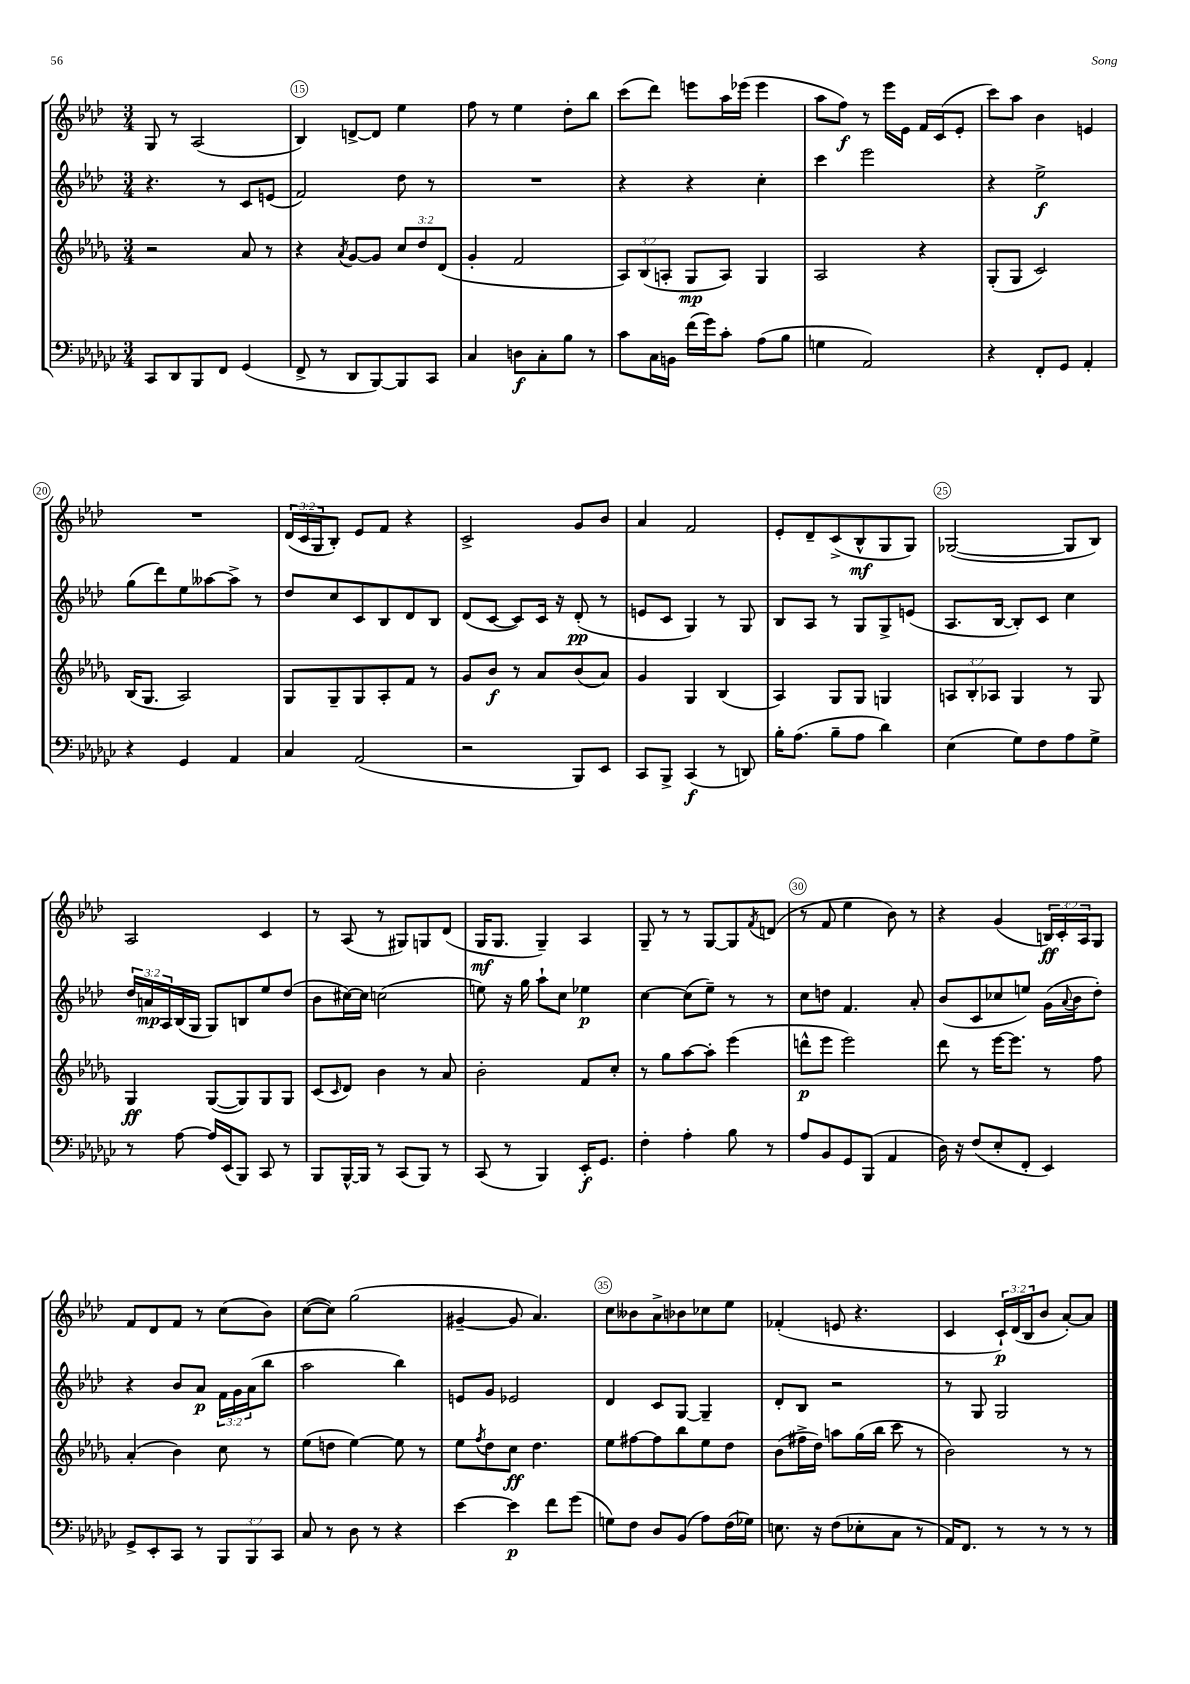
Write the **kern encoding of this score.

**kern	**kern	**kern	**kern
*staff4	*staff3	*staff2	*staff1
*clefF4	*clefG2	*clefG2	*clefG2
*k[b-e-a-d-g-c-]	*k[b-e-a-d-g-]	*k[b-e-a-d-]	*k[b-e-a-d-]
*M3/4	*M3/4	*M3/4	*M3/4
8CC-	2r	4.r	8G
8DD-	.	.	8r
8BBB-	.	.	(2A-
8FF	.	8r	.
(4GG-	8a-	8c	.
.	8r	(8e	.
=	=	=	=
8FF^	4r	2f)	4B-)
8r	.	.	.
.	8qa-	.	.
8DD-	[8g-	.	[8d^
[8BBB-)	8g-]	.	8d]
8BBB-]	12cc	8dd-	4ee-
.	12dd-	.	.
8CC-	.	8r	.
.	(12d-	.	.
=	=	=	=
4C-	4g-'	2.r	8ff
.	.	.	8r
8D	2f	.	4ee-
8C-'	.	.	.
8B-	.	.	8dd-'
8r	.	.	8bb-
=	=	=	=
8c-	12A-)	4r	(8ccc
.	(12B-	.	.
16C-	.	.	8ddd-)
.	12A'	.	.
16BB	.	.	.
(16f	8G-	4r	8eee
16g-)	.	.	.
8c-'	8A)	.	16aa-
.	.	.	(16eee-
(8A-	4G-	4cc'	4eee-
8B-	.	.	.
=	=	=	=
4G	2A-	4ccc	8aa-
.	.	.	8ff)
2AA-)	.	2eee-	8r
.	.	.	16eee-
.	.	.	16e-
.	4r	.	16f
.	.	.	(16c
.	.	.	8e-'
=	=	=	=
4r	(8G-'	4r	8ccc)
.	8G-	.	8aa-
8FF'	2c)	2ee-^	4b-
8GG-	.	.	.
4AA-'	.	.	4e
=	=	=	=
4r	(16B-	(8gg	2.r
.	8.G-	.	.
.	.	8ddd-)	.
4GG-	2A-)	8ee-	.
.	.	[8aa--	.
4AA-	.	8aa--^]	.
.	.	8r	.
=	=	=	=
4C-	8G-	8dd-	(24d-
.	.	.	24c
.	.	.	24G
.	8G-~	8cc	8B-')
(2AA-	8G-	8c	8e-
.	8A-'	8B-	8f
.	8f	8d-	4r
.	8r	8B-	.
=	=	=	=
2r	8g-	(8d-	2c^
.	8b-	[8c	.
.	8r	8c])	.
.	8a-	16c	.
.	.	16r	.
8BBB-)	(8b-	(8d-'	8g
8EE-	8a-)	8r	8b-
=	=	=	=
8CC-	4g-	8e	4a-
8BBB-^	.	8c	.
(4CC-	4G-	4G)	2f
8r	(4B-	8r	.
8DD)	.	8G	.
=	=	=	=
16B-'	4A-)	8B-	8e-'
(8.A-	.	.	.
.	.	8A-	8d-~
8B-~	8G-	8r	(8c^
8A-	8G-	8G	8B-^^
4d-)	4G	8G^	8G
.	.	(8e	8G)
=	=	=	=
(4E-	12A	8.A-	([2G-
.	12B-'	.	.
.	12A-	.	.
.	.	[16B-	.
8G-)	4G-	8B-'])	.
8F	.	8c	.
8A-	8r	4cc	8G-]
8G-^	8G-	.	8B-)
=	=	=	=
8r	4G-	24dd-	2A-
.	.	24a	.
.	.	24A-	.
[8A-	.	(16B-	.
.	.	16G	.
16A-]	([8G-	8G)	.
(16EE-	.	.	.
8BBB-)	8G-])	8B	.
8CC-	8G-	8ee-	4c
8r	8G-	(8dd-	.
=	=	=	=
8BBB-	(8c	8b-	8r
.	16qqc	.	.
[16BBB-^^	8d-)	[16cc#)	(8A-
16BBB-]	.	16cc#]	.
8r	4b-	(2cc	8r
(8CC-	.	.	8G#)
8BBB-)	8r	.	8G
8r	8a-	.	(8d-
=	=	=	=
(8CC-	2b-'	8ee)	16G
.	.	.	8.G
8r	.	16r	.
.	.	16gg	.
4BBB-)	.	8aa-`	4G~)
.	.	8cc	.
16EE-'	8f	4ee-	4A-
8.GG-	.	.	.
.	8cc'	.	.
=	=	=	=
4F'	8r	[4cc	8G~
.	8gg-	.	8r
4A-'	[8aa-	(8cc]	8r
.	8aa-']	8ee-~)	[8G
8B-	(4eee-	8r	8G]
.	.	.	8qf
8r	.	8r	(8d
=	=	=	=
8A-	8ddd^^	8cc	8r
8BB-	8eee-	8dd	8f
8GG-	2eee-)	4.f	4ee-
(8BBB-	.	.	.
4AA-	.	.	8b-)
.	.	8a-'	8r
=	=	=	=
16D-)	8ddd-	(8b-	4r
16r	.	.	.
(8F	8r	8c	.
8E-'	[16eee-	8cc-	(4g
.	8.eee-]	.	.
8FF'	.	8ee)	.
4EE-)	8r	(16g	24B)
.	.	.	24c'
.	.	8qqa-	.
.	.	16b-	.
.	.	.	24A-
.	8ff	8dd-')	8G
=	=	=	=
8GG-^	(4a-'	4r	8f
8EE-'	.	.	8d-
8CC-	4b-)	8b-	8f
8r	.	8a-	8r
12BBB-	8cc	24f	(8cc
.	.	24g	.
12BBB-	.	(24a-	.
.	8r	8bb-	8b-)
12CC-	.	.	.
=	=	=	=
8C-	(8ee-	2aa-	([8cc
8r	8dd	.	8cc])
8D-	[4ee-)	.	(2gg
8r	.	.	.
4r	8ee-]	4bb-)	.
.	8r	.	.
=	=	=	=
[4e-	8ee-	8e	[4g#~
.	8qff	.	.
.	8dd-	8g	.
4e-]	8cc	2e-	8g#]
.	4.dd-	.	4.a-)
8f	.	.	.
(8g-	.	.	.
=	=	=	=
8G)	8ee-	4d-	8cc
8F	[8ff#	.	8b--
8D-	8ff#]	8c	8a-^
(8BB-	8bb-	[8G	8b-
8A-)	8ee-	4G~]	8cc-
(16F	8dd-	.	8ee-
16G-)	.	.	.
=	=	=	=
8.E	(8b-	8d-'	(4f-'
.	16ff#^	8B-	.
16r	16dd-)	.	.
(8F	8aa	2r	8e
8E-'	(16gg-	.	4.r
.	16bb-	.	.
8C-	8ccc	.	.
8r	8r	.	.
=	=	=	=
16AA-)	2b-)	8r	4c
8.FF	.	.	.
.	.	8G	.
8r	.	2G	24c`)
.	.	.	(24d-
.	.	.	24B-
8r	.	.	8b-
8r	8r	.	[8a-')
8r	8r	.	8a-]
==	==	==	==
*-	*-	*-	*-
